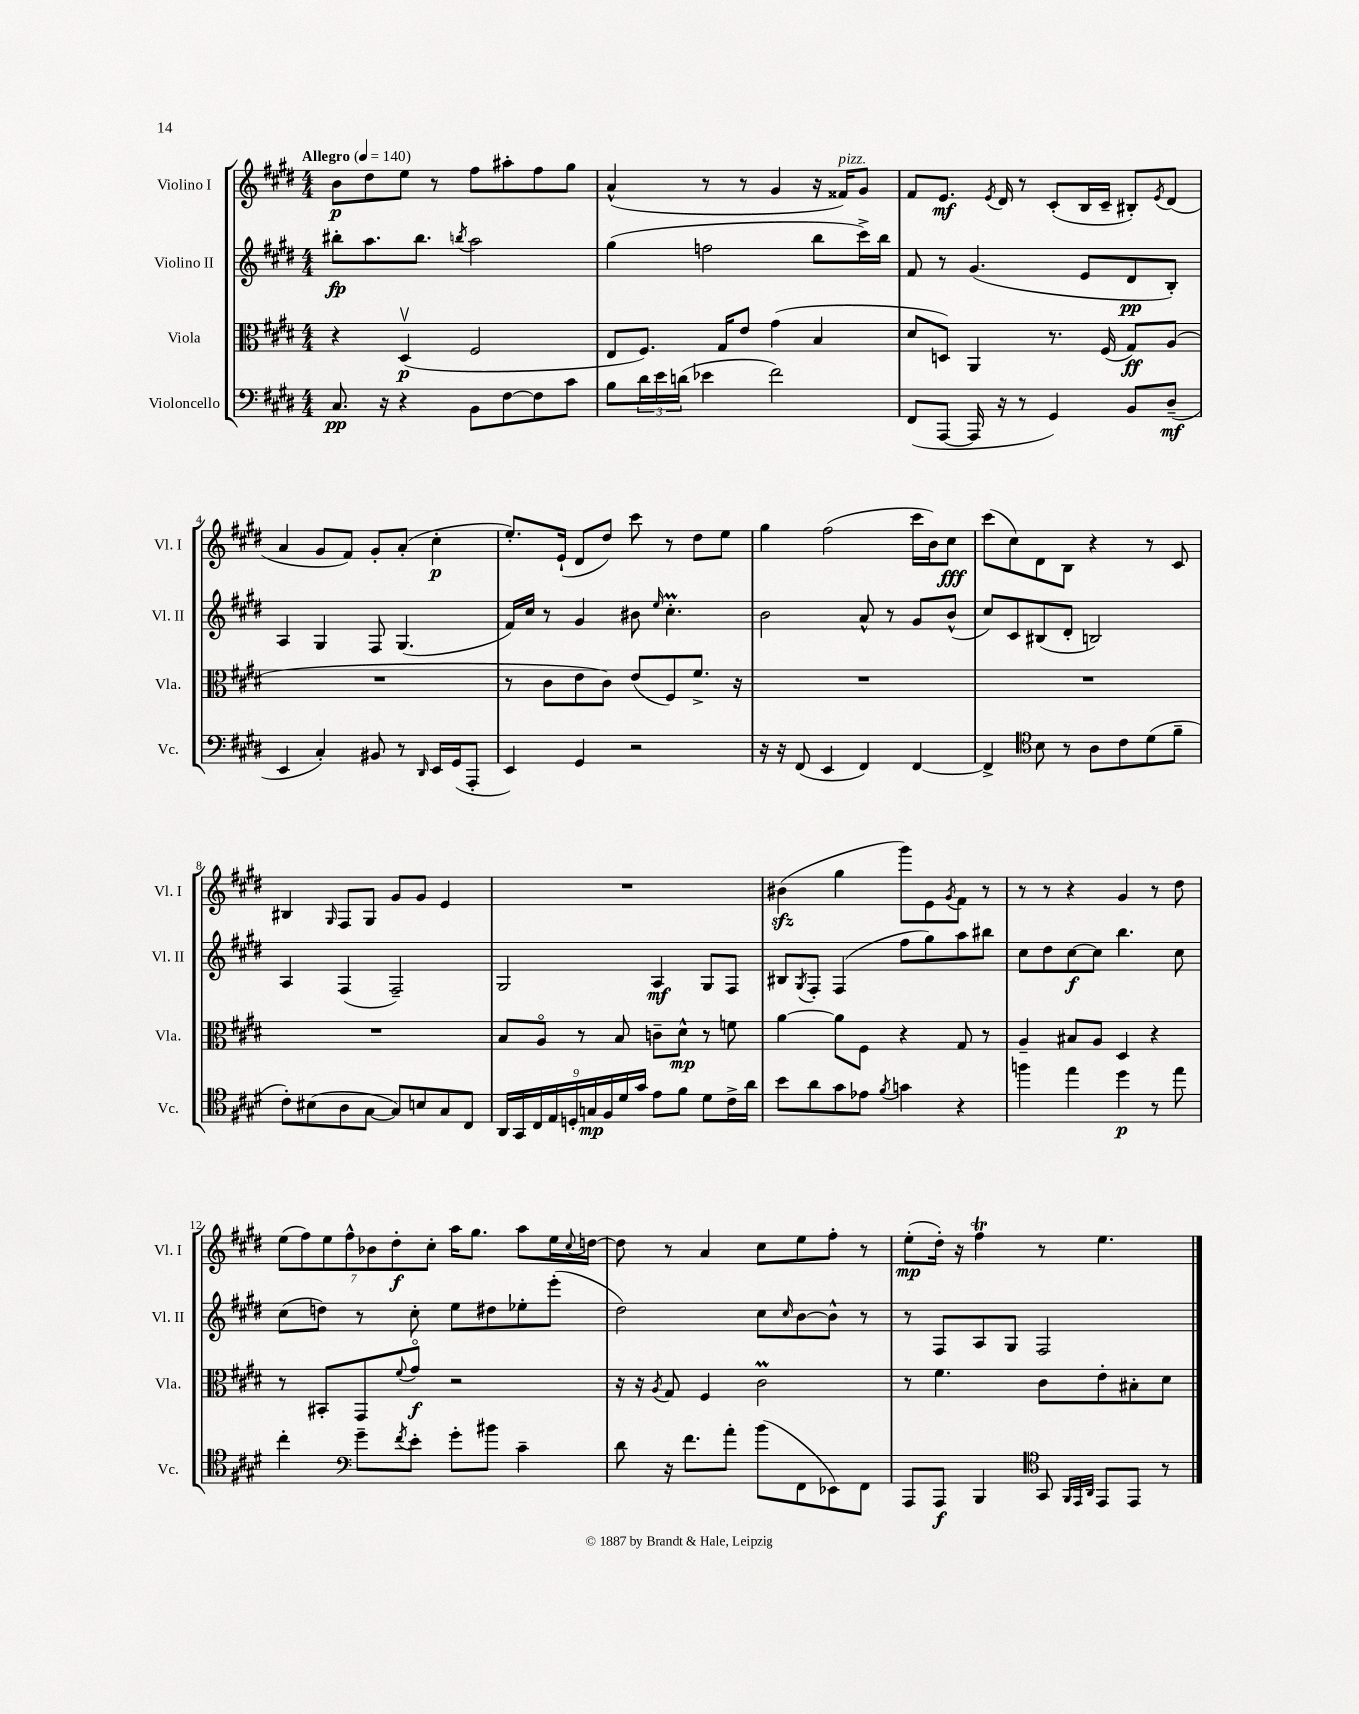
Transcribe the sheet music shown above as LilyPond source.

<<
\new StaffGroup <<
\new Staff = "s0" \with { instrumentName = "Violino I" shortInstrumentName = "Vl. I" } {
    \clef treble \key e \major \numericTimeSignature \time 4/4 \tempo "Allegro" 4 = 140
    b'8\p dis''8 e''8 r8 fis''8 ais''8-. fis''8 gis''8 |
    a'4-^( r8 r8 gis'4 r16 fisis'16^\markup { \italic "pizz." }) gis'8 |
    fis'8 e'8.\mf \acciaccatura { e'8 } dis'16 r8 cis'8-.( b16 cis'16-- bis8-.) \acciaccatura { e'8 } dis'8( |
    a'4 gis'8 fis'8) gis'8-. a'8-.( cis''4-.\p |
    e''8.-.) e'16-!( dis'8 dis''8) cis'''8 r8 dis''8 e''8 |
    gis''4 fis''2( cis'''16 b'16) cis''8\fff |
    cis'''8( cis''8) dis'8 b8 r4 r8 cis'8 |
    bis4 \grace { gis16 } fis8 gis8 gis'8 gis'8 e'4 |
    R1 |
    bis'4\sfz( gis''4 gis'''8) e'8 \acciaccatura { gis'8 } fis'8 r8 |
    r8 r8 r4 gis'4 r8 dis''8 |
    \tuplet 7/4 { e''8( fis''8) e''8 fis''8-^ bes'8 dis''8-.\f cis''8-. } a''16 gis''8. a''8 e''16 \appoggiatura { cis''8 } d''16~ |
    d''8 r8 a'4 cis''8 e''8 fis''8-. r8 |
    e''8-.\mp( dis''16-.) r16 fis''4\trill r8 e''4. \bar "|." |
}
\new Staff = "s1" \with { instrumentName = "Violino II" shortInstrumentName = "Vl. II" } {
    \clef treble \key e \major \numericTimeSignature \time 4/4
    bis''8-.\fp a''8. bis''8. \acciaccatura { b''8 } a''2 |
    gis''4( f''2 b''8 cis'''16->) b''16 |
    fis'8 r8 gis'4.( e'8 dis'8\pp b8-.) |
    a4 gis4 fis8 gis4.( |
    fis'16) cis''16 r8 gis'4 bis'8 \grace { e''16 } cis''4.-.\prall |
    b'2 a'8-^ r8 gis'8 b'8-^( |
    cis''8) cis'8 bis8( dis'8-. b2) |
    a4 fis4( fis2--) |
    gis2 a4\mf gis8 fis8 |
    bis8 \acciaccatura { gis8 } fis8-. fis4( fis''8 gis''8) a''8 bis''8 |
    cis''8 dis''8 cis''8~\f cis''8 b''4. cis''8 |
    cis''8( d''8) r8 cis''8-. e''8 dis''8 ees''8-. e'''8-.( |
    dis''2) cis''8 \grace { cis''16 } b'8~ b'8-^ r8 |
    r8 fis8 a8 gis8 fis2 \bar "|." |
}
\new Staff = "s2" \with { instrumentName = "Viola" shortInstrumentName = "Vla." } {
    \clef alto \key e \major \numericTimeSignature \time 4/4
    r4 dis4\upbow\p( fis2 |
    e8 fis8.) gis16 e'8 gis'4( b4 |
    dis'8 d8) a,4 r8. fis16( gis8\ff) a8( |
    R1 |
    r8 cis'8 e'8 cis'8) e'8( fis8) fis'8.-> r16 |
    R1 |
    R1 |
    R1 |
    b8 a8\flageolet r8 b8 c'8-- dis'8-^\mp r8 f'8 |
    a'4~ a'8 fis8 r4 gis8 r8 |
    a4-- bis8 a8 dis4 r4 |
    r8 bis,8-. gis,8 \appoggiatura { fis'8 } gis'8\flageolet\f r2 |
    r16 r16 \acciaccatura { a8 } gis8 fis4 cis'2\prall |
    r8 fis'4. cis'8 e'8-. bis8-. dis'8 \bar "|." |
}
\new Staff = "s3" \with { instrumentName = "Violoncello" shortInstrumentName = "Vc." } {
    \clef bass \key e \major \numericTimeSignature \time 4/4
    cis8.\pp r16 r4 b,8 fis8~ fis8 cis'8 |
    b8 \tuplet 3/2 { dis'16 e'16 d'16( } ees'4 fis'2) |
    fis,8( a,,8~ a,,16 r16 r8 gis,4) b,8 dis8--\mf( |
    e,4 cis4-.) bis,8 r8 \grace { dis,16 } e,16 gis,16( a,,8-. |
    e,4) gis,4 r2 |
    r16 r16 fis,8( e,4 fis,4) fis,4~ |
    fis,4-> \clef tenor b8 r8 a8 cis'8 dis'8( fis'8-- |
    cis'8-.) bis8( a8 gis8~ gis8) b8 gis8 cis8 |
    \tuplet 9/8 { a,16 gis,16 cis16 e16 d16-. g16\mp fis16 dis'16 gis'16 } e'8 fis'8 dis'8 cis'16-> a'16 |
    b'8 a'8 gis'8 ees'8 \acciaccatura { fis'8 } g'4 r4 |
    f''4 e''4 dis''4\p r8 e''8 |
    cis''4-. \clef bass gis'8-- \acciaccatura { fis'8 } e'8-. gis'8-. bis'8 cis'4-- |
    dis'8 r16 fis'8. a'8-. b'8( fis,8 ees,8) fis,8 |
    a,,8 a,,8\f b,,4 \clef tenor gis,8 \grace { fis,32 e,32 a,32 } e,8 e,8 r8 \bar "|." |
}
>>
>>
